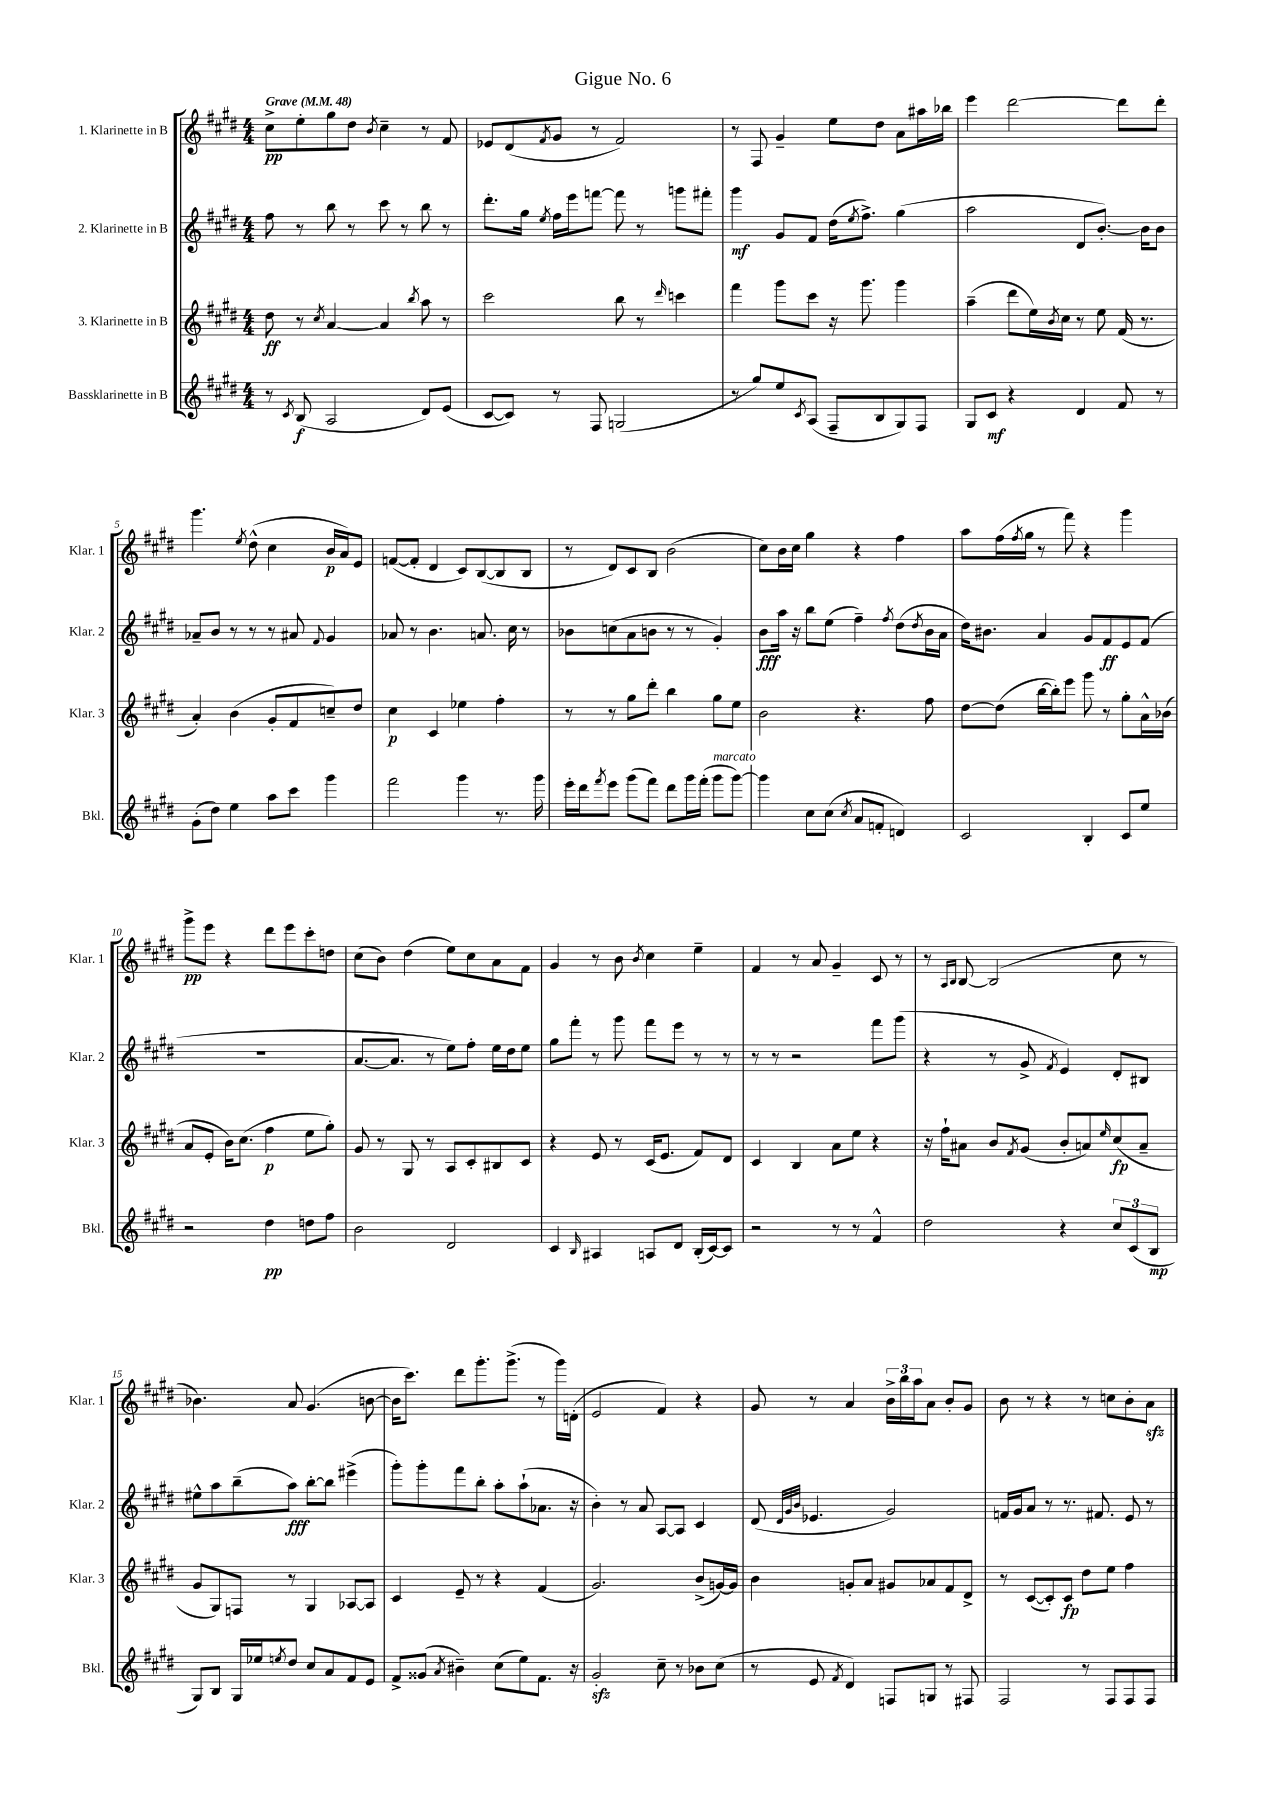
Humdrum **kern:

**kern	**kern	**kern	**kern
*staff4	*staff3	*staff2	*staff1
*clefG2	*clefG2	*clefG2	*clefG2
*k[f#c#g#d#]	*k[f#c#g#d#]	*k[f#c#g#d#]	*k[f#c#g#d#]
*M4/4	*M4/4	*M4/4	*M4/4
*MM48	*MM48	*MM48	*MM48
8r	8dd#	8ff#	8cc#^
8qc#	.	.	.
(8B	8r	8r	8ee'
.	8qcc#	.	.
2A	[4a	8bb	8gg#
.	.	8r	8dd#
.	.	.	8qb
.	4a]	8ccc#	4cc#~
.	.	8r	.
.	8qbb	.	.
8d#)	8aa	8bb	8r
(8e	8r	8r	8f#
=	=	=	=
[8c#	2ccc#	8.ddd#'	8e-
8c#])	.	.	(8d#
.	.	16gg#	.
.	.	8qee	8qf#
8r	.	16ff#	8g#
.	.	16eee	.
8F#	.	[8fff	8r
(2G	8bb	8fff]	2f#)
.	8r	8r	.
.	16qqddd#	.	.
.	4ccc	8ggg	.
.	.	8fff#'	.
=	=	=	=
8r	4fff#	4ggg#	8r
8gg#)	.	.	8F#
8ee	8ggg#	8g#	4g#~
8qc#	.	.	.
(8A	8ccc#	8f#	.
8F#~	16r	(16dd#	8ee
.	.	8qee	.
.	8.ggg#	8.ff#^)	.
8B	.	.	8dd#
8G#)	4ggg#	(4gg#	8a
8F#	.	.	16aa#
.	.	.	16bb-
=	=	=	=
8G#	(4aa~	2aa	4eee
8c#	.	.	.
4r	8ddd#	.	[2ddd#
.	16ee)	.	.
.	8qb	.	.
.	16cc#	.	.
4d#	8r	8d#	.
.	8ee	[8.b')	.
8f#	(16f#	.	8ddd#]
.	8.r	16b]	.
8r	.	8b	8ddd#'
=	=	=	=
(8g#'	4a')	8a-~	4.ggg#
8dd#)	.	8b	.
4ee	(4b	8r	.
.	.	.	8qee
.	.	8r	(8dd#^^
8aa	8g#'	8r	4cc#
8ccc#	8f#	8a#	.
.	.	8qqf#	.
4ggg#	8cc~)	4g#	16b
.	.	.	16a)
.	8dd#	.	8e
=	=	=	=
2fff#	4cc#	8a-	([8f
.	.	8r	8f']
.	4c#	4.b	4d#
4ggg#	4ee-	.	8c#)
.	.	8.a	([8B
8.r	4ff#'	.	8B]
.	.	16cc#	.
.	.	8r	8B
16ggg#	.	.	.
=	=	=	=
16eee'	8r	8b-	8r
16ddd#	.	.	.
8qfff#	.	.	.
8eee	8r	(8cc	8d#)
(8ggg#	8gg#	8a	8c#
8fff#)	8ddd#'	8b	8B
8ddd#	4bb	8r	(2b
16ggg#	.	8r	.
(16fff#'	.	.	.
8ggg#	8gg#	4g#')	.
[8ggg#)	8ee	.	.
=	=	=	=
4ggg#]	2b	8b	8cc#)
.	.	16aa	16b
.	.	16r	16cc#
8cc#	.	8bb	4gg#
(8cc#	.	(8ee	.
8qcc#	.	.	.
8a	4.r	4ff#~)	4r
8f'	.	.	.
.	.	8qff#	.
4d)	.	(8dd#	4ff#
.	.	8qdd#	.
.	8ff#	16b	.
.	.	16a	.
=	=	=	=
2c#	[8dd#	16dd#)	8aa
.	.	8.b#	.
.	(8dd#]	.	(16ff#
.	.	.	8qff#
.	.	.	16gg#
.	[16bb	4a	8r
.	16bb'])	.	.
.	8eee	.	8fff#)
4B'	8ggg#	8g#	4r
.	8r	8f#	.
8c#	8gg#'	8e	4ggg#
8ee	16a^^	(8f#	.
.	(16b-	.	.
=	=	=	=
2r	8a	1r	8ggg#^
.	8e'	.	8eee
.	16b)	.	4r
.	(8.cc#	.	.
4dd#	4ff#	.	8ddd#
.	.	.	8eee
8dd	8ee	.	8ccc#'
8ff#	8gg#')	.	8dd
=	=	=	=
2b	8g#	[8.a	(8cc#
.	8r	.	8b)
.	.	8.a]	.
.	8G#	.	(4dd#
.	8r	8r	.
2d#	8A	8ee)	8ee)
.	8c#'	8ff#'	8cc#
.	8B#	16ee	8a
.	.	16dd#	.
.	8c#	8ee	8f#
=	=	=	=
4c#	4r	8gg#	4g#
.	.	8fff#'	.
16qqB	.	.	.
4A#	8e	8r	8r
.	8r	8ggg#	8b
.	.	.	8qb
8A	(16c#	8fff#	4cc#
.	8.e	.	.
8d#	.	8eee	.
(16B'	8f#)	8r	4ee~
[16c#)	.	.	.
8c#]	8d#	8r	.
=	=	=	=
2r	4c#	8r	4f#
.	.	8r	.
.	4B	2r	8r
.	.	.	8a
8r	8a	.	4g#~
8r	8ee	.	.
4f#^^	4r	8fff#	8c#
.	.	(8ggg#	8r
=	=	=	=
2dd#	16r	4r	8r
.	16ff#`	.	.
.	.	.	16qqA
.	.	.	16qqB
.	8a#	.	[8B
.	8b	8r	(2B]
.	8qf#	.	.
.	(8g#	8g#^	.
.	.	8qf#	.
4r	8b'	4e)	.
.	8a)	.	.
.	16qqee	.	.
12cc#	(8cc#	8d#'	8cc#
(12c#	.	.	.
.	8a~	8B#	8r
12B	.	.	.
=	=	=	=
8G#)	8g#	8ee#^^	4.b-)
8B	8G#)	8aa	.
16G#	8F	(8bb~	.
16ee-	.	.	.
8qee	.	.	.
8dd#	8r	8aa)	8a
8cc#	4G#	[8bb'	(4.g#
8a	.	8bb]	.
8f#	[8A-	(4eee#^	.
8e	8A-]	.	[8b
=	=	=	=
8f#^	4c#	8ggg#')	16b]
.	.	.	8.ccc#)
(8g##	.	8ggg#'	.
8qa	.	.	.
4b#~)	8e~	8fff#	8ddd#
.	8r	8bb'	8.ggg#'
(8cc#	4r	8aa'	.
.	.	.	(8.ggg#^
8ee)	.	(8aa`	.
8.f#	(4f#	8.a-	8r
.	.	.	16ggg#)
16r	.	16r	(16d'
=	=	=	=
2g#'	2.g#)	4b')	2e
.	.	8r	.
.	.	8a	.
8cc#~	.	[8A	4f#)
8r	.	8A]	.
8b-	(8b^	4c#	4r
(8cc#	[16g)	.	.
.	16g]	.	.
=	=	=	=
8r	4b	(8d#	8g#
.	.	32qqd#	.
.	.	32qqg#	.
.	.	32qqb	.
8e	.	4.e-	8r
8qf#	.	.	.
4d#)	8g'	.	4a
.	8a	.	.
8F	8g#	2g#)	24b^
.	.	.	24bb
.	.	.	24aa
8G	8a-	.	8a
8r	8f#	.	8b'
8F#	8d#^	.	8g#
=	=	=	=
2F#	8r	16f	8b
.	.	16g#	.
.	([8c#	8a	8r
.	8c#'])	8r	4r
.	8c#	8.r	.
8r	8dd#	.	8r
.	.	8.f#	.
8F#	8ee	.	8cc
8F#	4ff#	8e	8b'
8F#	.	8r	8a
==	==	==	==
*-	*-	*-	*-
